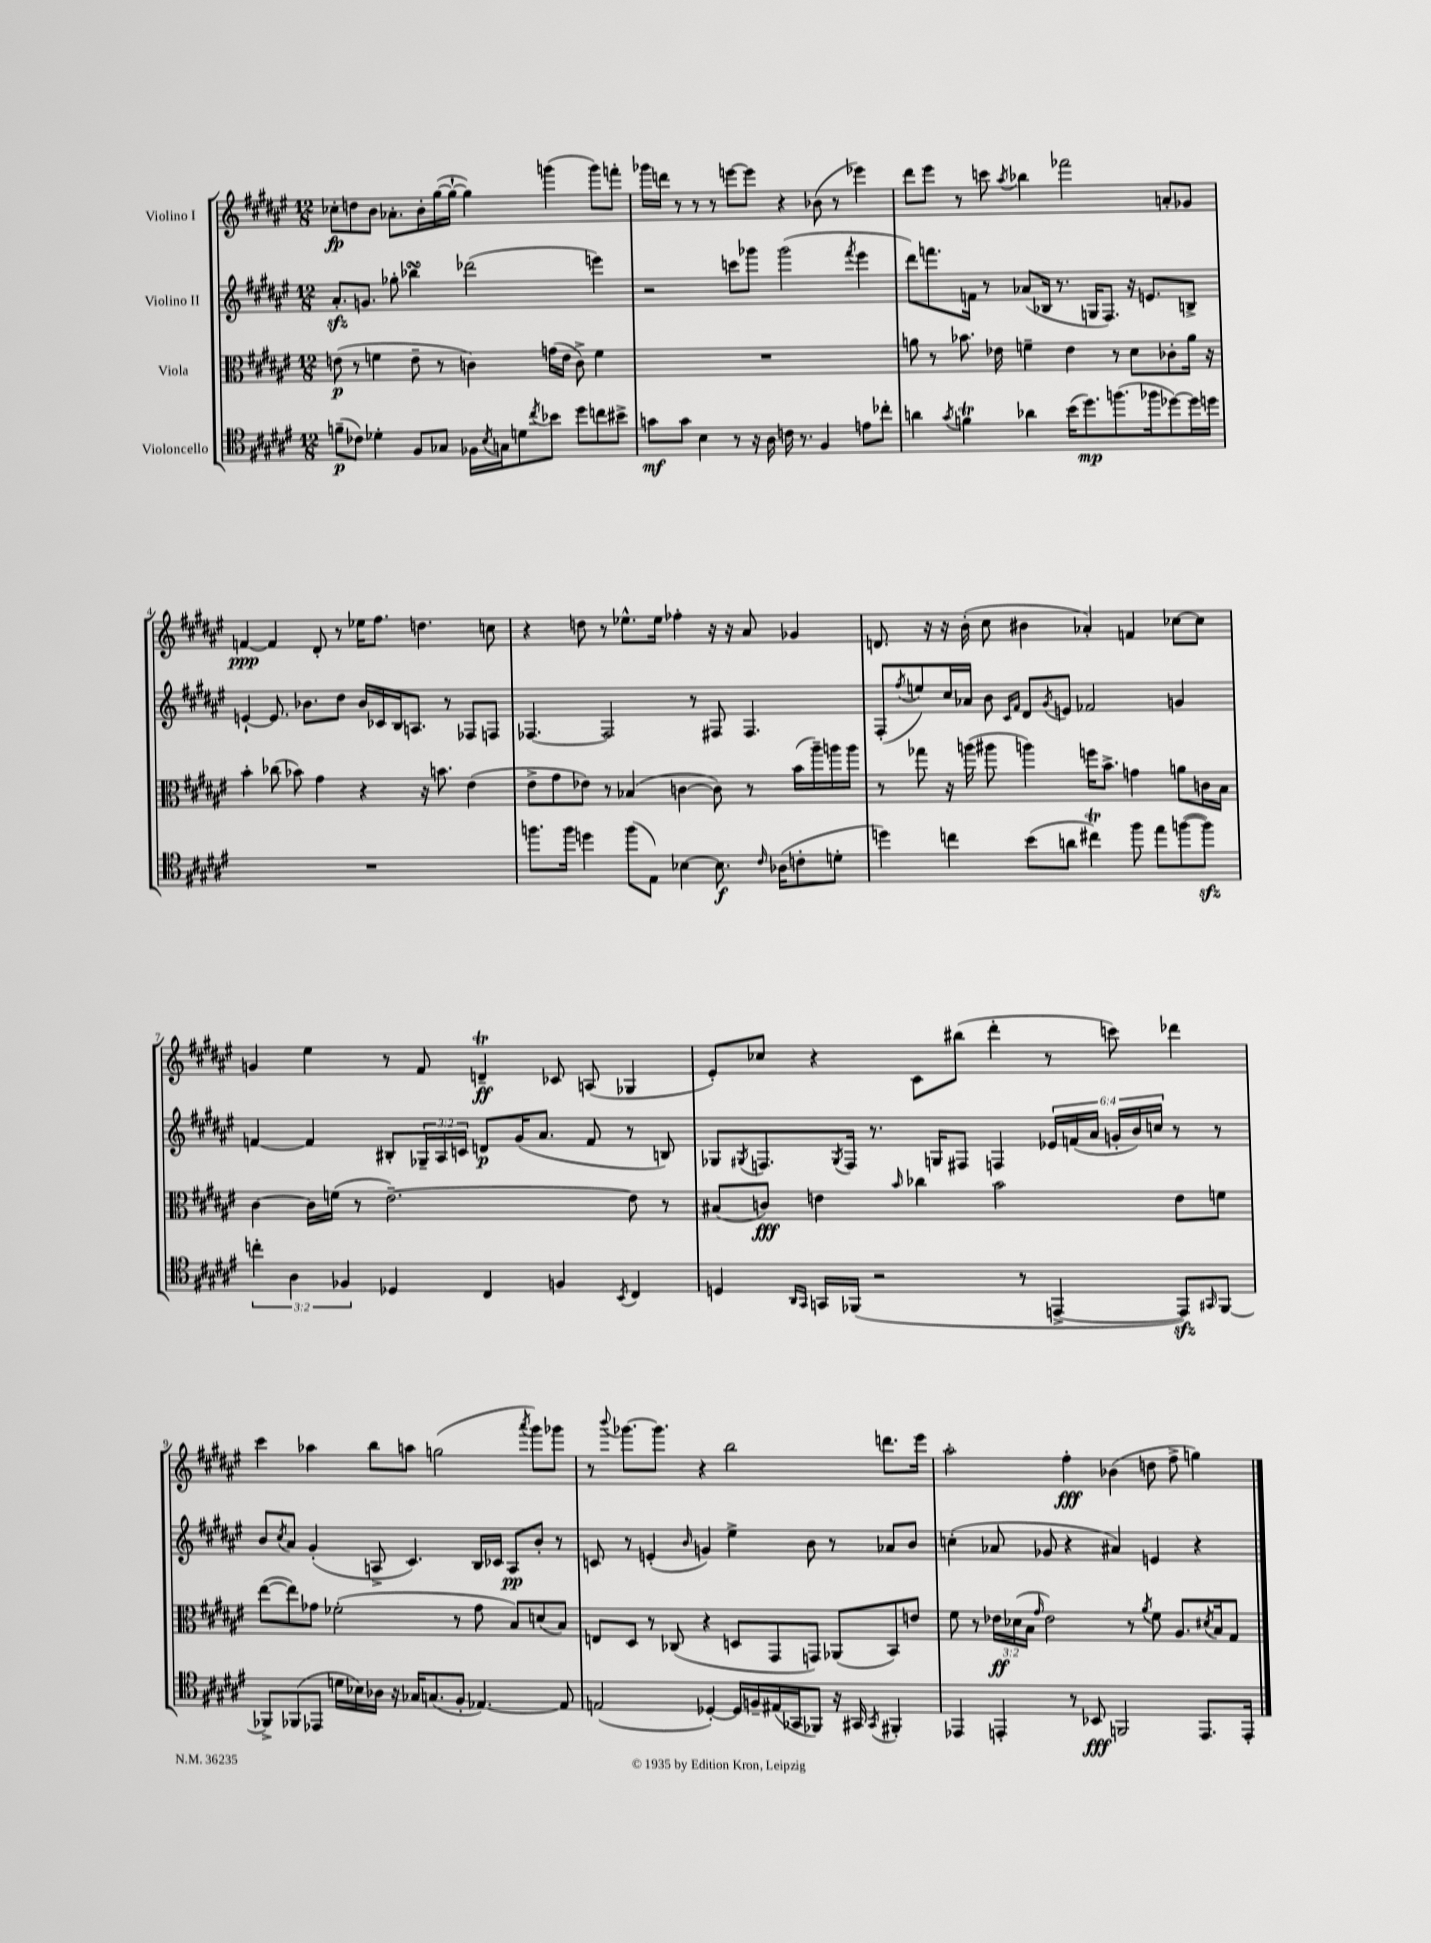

**kern	**dynam	**kern	**dynam	**kern	**dynam	**kern	**dynam
*part4	*part4	*part3	*part3	*part2	*part2	*part1	*part1
*staff4	*staff4	*staff3	*staff3	*staff2	*staff2	*staff1	*staff1
*I"Violoncello	*	*I"Viola	*	*I"Violino II	*	*I"Violino I	*
*clefC4	*	*clefC3	*	*clefG2	*	*clefG2	*
*k[f#c#g#d#a#e#]	*	*k[f#c#g#d#a#e#]	*	*k[f#c#g#d#a#e#]	*	*k[f#c#g#d#a#e#]	*
*M12/8	*	*M12/8	*	*M12/8	*	*M12/8	*
=1	=1	=1	=1	=1	=1	=1	=1
(8fn~\L	p	(8en\	p	8.a#zz'/L	.	8cc-X'\L	fp
8c-X\J)	.	8r	.	.	.	8ddn\	.
.	.	.	.	8.gn/J	.	.	.
4d-X'\	.	4fn\	.	.	.	8b\J	.
.	.	.	.	8gg-X'\	.	8.a-X'\L	.
8F#/L	.	8e~\	.	4bb-XsSSs\	.	.	.
.	.	.	.	.	.	16b'\L	.
8G-X/J	.	8r	.	.	.	([16gg#\	.
.	.	.	.	.	.	16gg#`\JJ_	.
16F-X\LL	.	4cn\)	.	(2ddd-X\	.	4gg#\])	.
8qB/	.	.	.	.	.	.	.
16Gn\J	.	.	.	.	.	.	.
8dn\	.	.	.	.	.	.	.
8qcc#/	.	.	.	.	.	.	.
8b-X\J	.	(16gn\LL	.	.	.	(4gggn\	.
.	.	16e\JJ	.	.	.	.	.
8dd#\L	.	8c^\)	.	.	.	.	.
8ccn\	.	4f\	.	4eeen\)	.	8ggg\L)	.
8b#X^\J	.	.	.	.	.	8fffn'\J	.
=2	=2	=2	=2	=2	=2	=2	=2
8gn\L	mf	1.r	.	2r	.	16ggg-X\LL	.
.	.	.	.	.	.	16dddn\JJ	.
8g\J	.	.	.	.	.	8r	.
4B\	.	.	.	.	.	8r	.
.	.	.	.	.	.	8r	.
8r	.	.	.	8cccn\L	.	[8eeen\L	.
16r	.	.	.	8ggg-X\J	.	8eee\J]	.
16A#\	.	.	.	.	.	.	.
16cn\	.	.	.	(2ggg-\	.	4r	.
8.r	.	.	.	.	.	.	.
4F#/	.	.	.	.	.	(8b-X\	.
.	.	.	.	.	.	8r	.
.	.	.	.	8qfff#/	.	.	.
8en\L	.	.	.	4eee#\	.	4eee-X\)	.
8cc-X'\J	.	.	.	.	.	.	.
=3	=3	=3	=3	=3	=3	=3	=3
4an\	.	8an\	.	8ddd#\L)	.	8ddd#\L	.
.	.	8r	.	8.fffn\	.	8eee#\J	.
8qg#/	.	.	.	.	.	.	.
4fnT\	.	8.b-X\	.	.	.	8r	.
.	.	.	.	16fn\Jk	.	.	.
.	.	.	.	8r	.	8cccn\	.
.	.	16e-X\	.	.	.	.	.
.	.	.	.	.	.	8qaa#/	.
4a-X\	.	4fn~\	.	(8a-X/L	.	4bb-X\	.
.	.	.	.	16B-X/Jk	.	.	.
.	.	.	.	8.r	.	.	.
(16b\KL	.	4e-\	.	.	.	2fff-X\	.
8.dd#\)	mp	.	.	.	.	.	.
.	.	.	.	16Gn/KL	.	.	.
.	.	.	.	8.F#/J)	.	.	.
(8.ffn\	.	8r	.	.	.	.	.
.	.	8d#\L	.	16r	.	.	.
16ff-X\k	.	.	.	8.en/L	.	.	.
[8dd-X\)	.	8c-X'\	.	.	.	8an'/L	.
16dd-\L]	.	16a\Jk	.	8Bn^/J	.	8g-X/J	.
16ddn\JJ	.	16r	.	.	.	.	.
!!LO:LB:g=z
=4	=4	=4	=4	=4	=4	=4	=4
1.r	.	4b'\	.	[4en`/	.	[4fn/	ppp
.	.	(8cc-X\	.	8.e/]	.	4f/]	.
.	.	8b-X\)	.	.	.	.	.
.	.	.	.	8.b-X\L	.	.	.
.	.	4g#\	.	.	.	8d#'/	.
.	.	.	.	8dd#\J	.	8r	.
.	.	4r	.	16b-/LL	.	16ee-X\KL	.
.	.	.	.	16c-X/	.	8.ff#\J	.
.	.	.	.	16B/J	.	.	.
.	.	.	.	8.An/J	.	.	.
.	.	16r	.	.	.	4.ddn\	.
.	.	8.bn\	.	.	.	.	.
.	.	.	.	8r	.	.	.
.	.	(4e#\	.	8F-X/L	.	.	.
.	.	.	.	8Fn/J	.	8ccn\	.
=5	=5	=5	=5	=5	=5	=5	=5
8.ffn\L	.	8e#^\L	.	[4.F-X/	.	4r	.
.	.	8g#\	.	.	.	.	.
16ff\Jk	.	.	.	.	.	.	.
4ddn\	.	8e-X\J)	.	.	.	8ddn\	.
.	.	8r	.	2F-/]	.	8r	.
(8ff\L	.	(4B-X/	.	.	.	8.ee-X^^\L	.
8E#\J)	.	.	.	.	.	.	.
.	.	.	.	.	.	16ee-\Jk	.
[4B-X\	.	[4cn\	.	.	.	4ff-X'\	.
.	.	.	.	8r	.	.	.
8.B-\]	f	8c\])	.	8F#X/	.	16r	.
.	.	.	.	.	.	16r	.
.	.	8r	.	4.F#/	.	8a#/	.
16qqc#/	.	.	.	.	.	.	.
(16A-X\KL	.	.	.	.	.	.	.
8cn'\	.	(16b\LL	.	.	.	4g-X/	.
.	.	16aa#~\)	.	.	.	.	.
8dn'\J	.	16aan\	.	.	.	.	.
.	.	16aa\JJ	.	.	.	.	.
=6	=6	=6	=6	=6	=6	=6	=6
4ddn\)	.	8r	.	(8F#'/L	.	8.dn/	.
.	.	.	.	8qff#/	.	.	.
.	.	8gg-X\	.	8een/)	.	.	.
.	.	.	.	.	.	16r	.
4ccn\	.	16r	.	16cc#/L	.	16r	.
.	.	(16aan\	.	16a-X/JJ	.	(16b'\	.
.	.	8aa#X\	.	8b\	.	8cc#\	.
.	.	.	.	16qqc#/LL	.	.	.
.	.	.	.	16qqf#/JJ	.	.	.
(8b\L	.	4aan\)	.	8d#/L	.	4b#X\	.
.	.	.	.	8qg#/	.	.	.
8an\J	.	.	.	8en/J	.	.	.
4cc#XT\)	.	16ffn\KL	.	2f-X/	.	4a-X'/)	.
.	.	8.b^\J	.	.	.	.	.
8ff#\	.	4gn\	.	.	.	4fn/	.
8ee#\L	.	.	.	.	.	.	.
([8ffn\	.	8an\L	.	4gn/	.	[8cc-X\L	.
8ffzz\J])	.	16cn\L	.	.	.	8cc-\J]	.
.	.	16B\JJ	.	.	.	.	.
!!LO:LB:g=z
=7	=7	=7	=7	=7	=7	=7	=7
6ccn'\	.	[4c#\	.	[4fn/	.	4gn/	.
6A#\	.	.	.	.	.	.	.
.	.	16c#\LL]	.	4f/]	.	4ee#\	.
.	.	(16fn\JJ	.	.	.	.	.
6F-X/	.	.	.	.	.	.	.
.	.	8r	.	.	.	.	.
4D-X/	.	[2.e#~\)	.	8B#X'/L	.	8r	.
.	.	.	.	24G-X~/L	.	8f#/	.
.	.	.	.	24A#/	.	.	.
.	.	.	.	24cn/JJ	.	.	.
4C#/	.	.	.	8dn/L	p	4dnT~/	ff
.	.	.	.	(16g#/K	.	.	.
.	.	.	.	8.a#/J	.	.	.
4Fn/	.	.	.	.	.	8c-X/	.
.	.	.	.	8f/	.	(8An/	.
8qBB/	.	.	.	.	.	.	.
4C#/	.	8e#\]	.	8r	.	4G-X/	.
.	.	8r	.	8Bn/)	.	.	.
=8	=8	=8	=8	=8	=8	=8	=8
4Dn/	.	(8B#X/L	.	8G-X/L	.	8e#'/L)	.
.	.	.	.	8qG#X/	.	.	.
.	.	8cn/J)	fff	8.Fn/	.	8cc-X/J	.
16qqAA#/LL	.	.	.	.	.	.	.
16qqGG#/JJ	.	.	.	.	.	.	.
16GGn/LL	.	4en\	.	.	.	4r	.
.	.	.	.	8qG#/	.	.	.
(16FF-X/JJ	.	.	.	16F/Jk	.	.	.
2r	.	.	.	8.r	.	.	.
.	.	16qqb/	.	.	.	.	.
.	.	4cc-X\	.	.	.	8c#\L	.
.	.	.	.	16Gn/KL	.	.	.
.	.	.	.	8F#X/J	.	(8bb#X\J	.
.	.	2b\	.	4Fn/	.	4ddd#'\	.
8r	.	.	.	.	.	.	.
[4EEn^/	.	.	.	24e-X/LL	.	8r	.
.	.	.	.	(24fn/	.	.	.
.	.	.	.	24a#/JJ	.	.	.
.	.	.	.	24gn'/LL	.	8cccn\)	.
.	.	.	.	24b/)	.	.	.
.	.	.	.	24ccn/JJ	.	.	.
8EEzz/L])	.	8e\L	.	8r	.	4ddd-X\	.
16qqGG#X/	.	.	.	.	.	.	.
[8FF-/J	.	8fn\J	.	8r	.	.	.
!!LO:LB:g=z
=9	=9	=9	=9	=9	=9	=9	=9
8FF-X^/L]	.	([8ee#\L	.	8b/L	.	4ccc#\	.
.	.	.	.	8qcc#/	.	.	.
(8FF-X/	.	8ee#\])	.	8a#/J	.	.	.
8EE-X/J	.	8g-X\J	.	(4g#'/	.	4aa-X\	.
16dn\LL	.	(2f-X'\	.	.	.	.	.
16B-X\)	.	.	.	.	.	.	.
16A-X\JJ	.	.	.	8An^/	.	8bb\L	.
16r	.	.	.	.	.	.	.
16G-X/KL	.	.	.	4.c#/)	.	8aan\J	.
(8.Gn/	.	.	.	.	.	.	.
.	.	.	.	.	.	(2ggn\	.
8F#'/J	.	8r	.	.	.	.	.
[4.E-X/)	.	8g-\	.	16B/LL	.	.	.
.	.	.	.	16c-X/JJ	.	.	.
.	.	8B/L)	.	8A/L	pp	.	.
.	.	.	.	.	.	8qaaa#/	.
.	.	(8dn/	.	8b'/J	.	8ggg#\L)	.
8E-/]	.	8B/J)	.	8r	.	8ggg-X\J	.
=10	=10	=10	=10	=10	=10	=10	=10
(2En/	.	8En/L	.	8cn/	.	8r	.
.	.	.	.	.	.	8qqbbb/	.
.	.	8D#/J	.	8r	.	[8.ggg-X\L	.
.	.	8r	.	(4en'/	.	.	.
.	.	.	.	.	.	8.ggg-\J]	.
.	.	(8C-X/	.	.	.	.	.
.	.	.	.	16qqb/	.	.	.
[4D-X'/)	.	4r	.	4gn/)	.	4r	.
16D-/LL]	.	8Dn/L	.	4ee#^\	.	2bb\	.
16Fn~/	.	.	.	.	.	.	.
(16E#X/	.	8GG#/	.	.	.	.	.
16GG-X/J	.	.	.	.	.	.	.
8FF-X/J)	.	8GGn/J)	.	8b\	.	.	.
16r	.	(8AA-X/L	.	8r	.	.	.
16GG#X/	.	.	.	.	.	.	.
8qGG#/	.	.	.	.	.	.	.
4FF#X'/	.	8BB/)	.	8a-X/L	.	8.dddn\L	.
.	.	8en/J	.	8b/J	.	.	.
.	.	.	.	.	.	16eee#\Jk	.
=11	=11	=11	=11	=11	=11	=11	=11
4EE-X/	.	8f#\	.	(4ccn'\	.	2aa#'\	.
.	.	8r	.	.	.	.	.
4EEn'/	.	24e-X\LL	ff	8a-X/	.	.	.
.	.	(24d-X\	.	.	.	.	.
.	.	24B\JJ	.	.	.	.	.
.	.	16qqg#/	.	.	.	.	.
.	.	2e-\)	.	8g-X/	.	.	.
8r	.	.	.	4r	.	4ff#'\	fff
8BB-X/	fff	.	.	.	.	.	.
2FFn/	.	.	.	4a#X/)	.	(4b-X\	.
.	.	8r	.	.	.	.	.
.	.	8qa#/	.	.	.	.	.
.	.	8f#\	.	4en/	.	8ddn\	.
.	.	8.A#/L	.	.	.	8ff#^\	.
8.EE/L	.	.	.	4r	.	4ggn\)	.
.	.	8qd#X/	.	.	.	.	.
.	.	16B/k	.	.	.	.	.
.	.	8G#/J	.	.	.	.	.
16EE'/Jk	.	.	.	.	.	.	.
==	==	==	==	==	==	==	==
*-	*-	*-	*-	*-	*-	*-	*-
